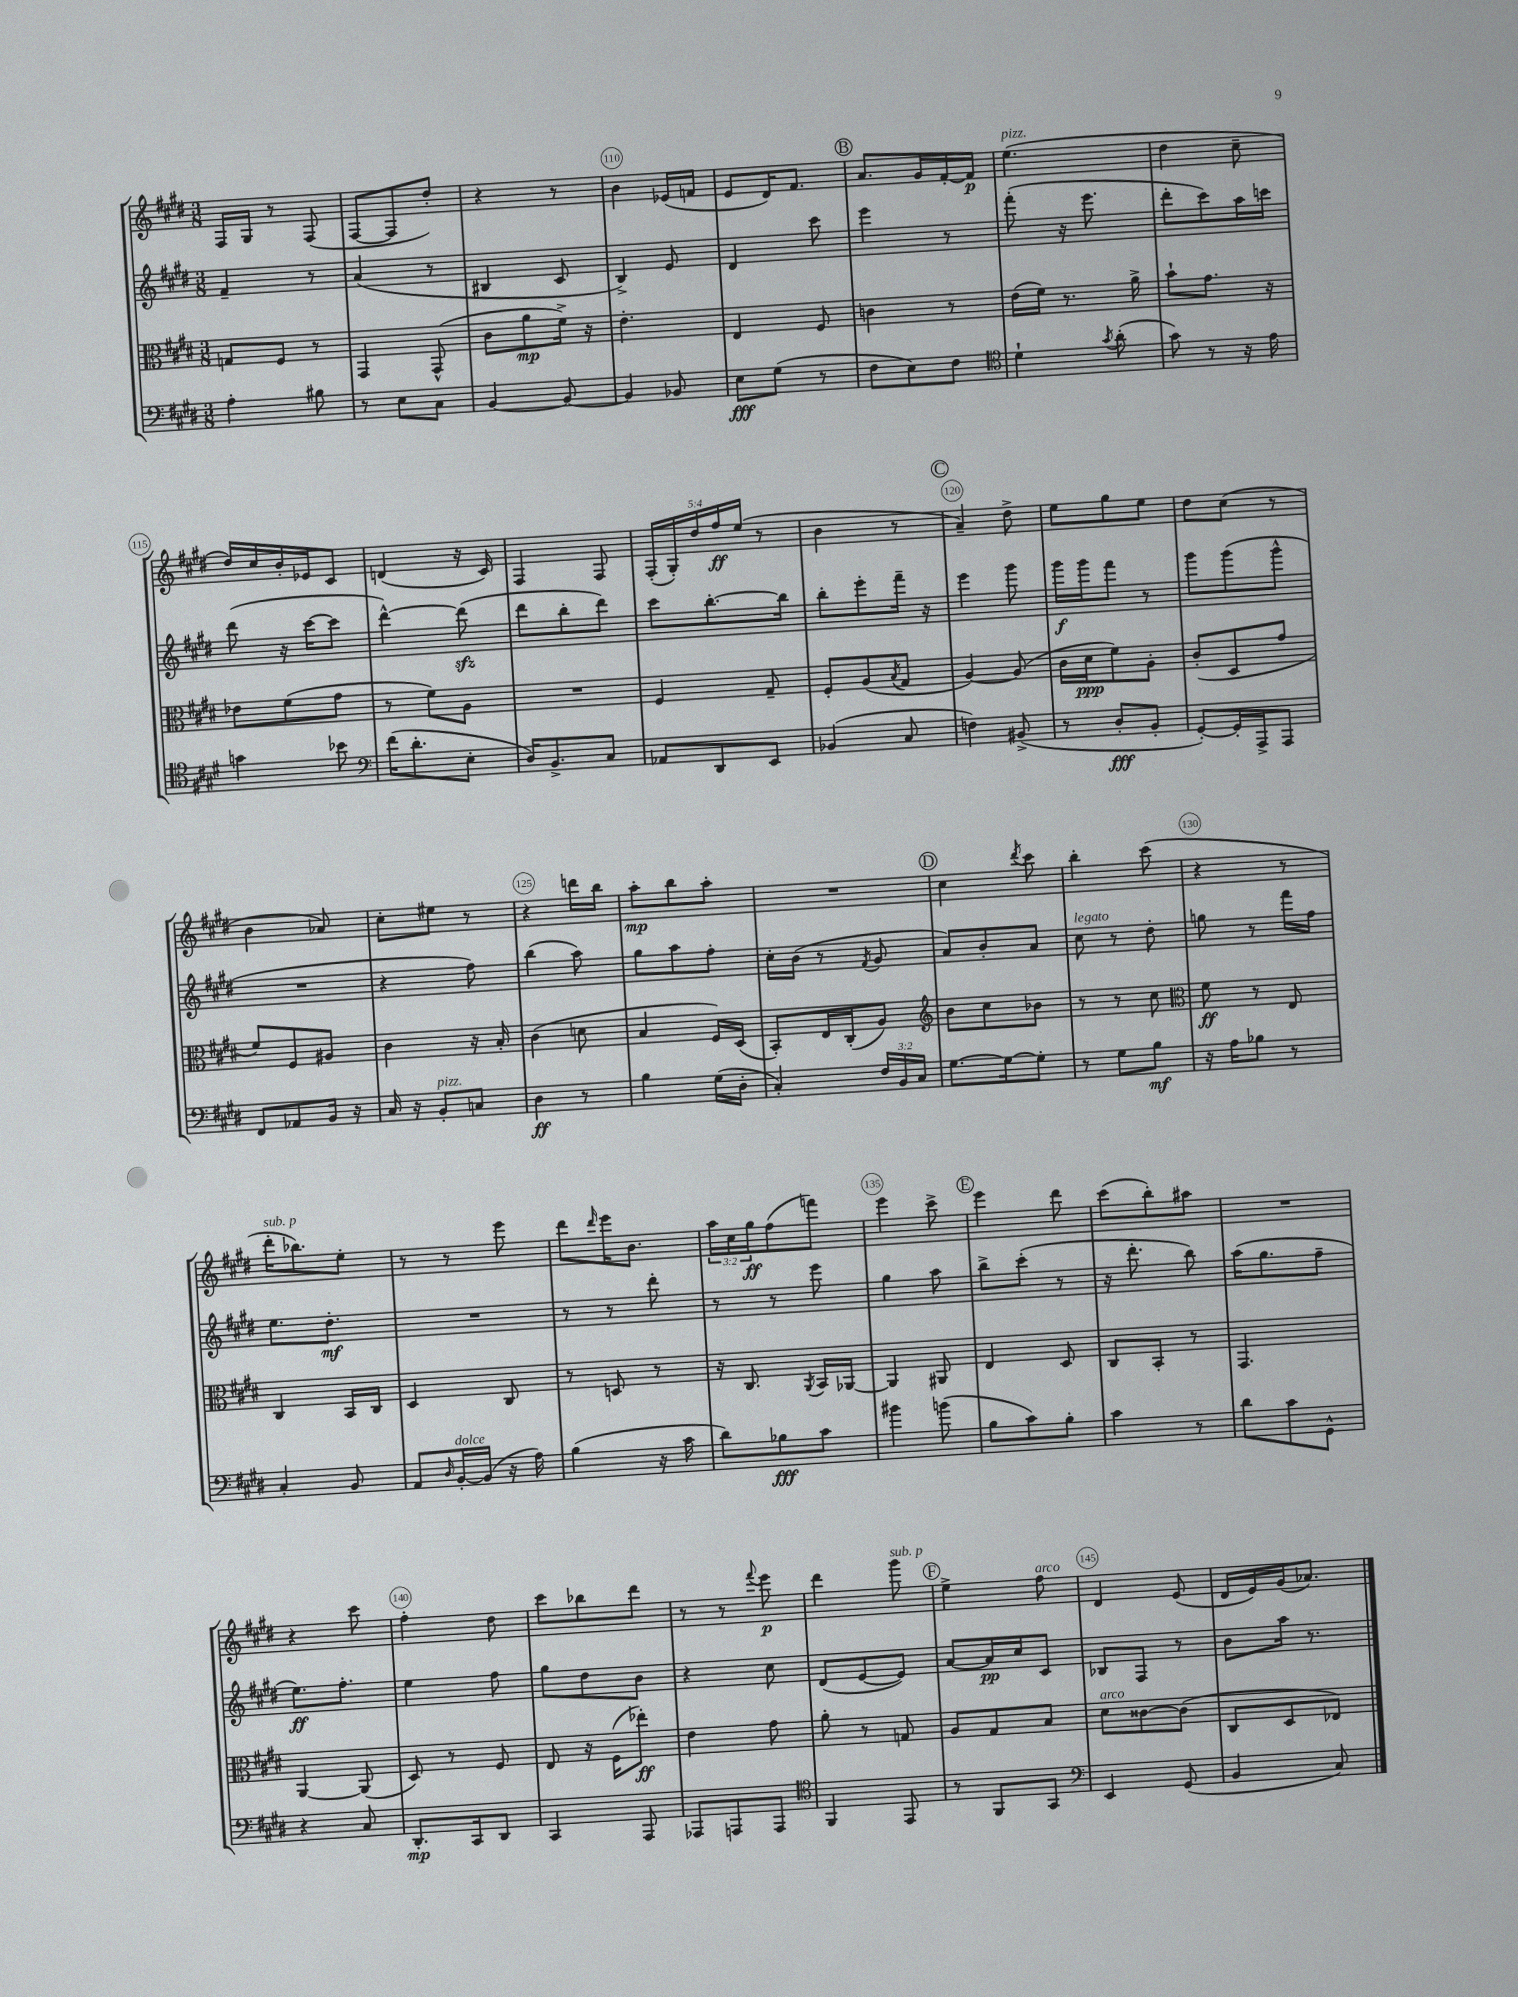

**kern	**dynam	**kern	**dynam	**kern	**dynam	**kern	**dynam
*part4	*part4	*part3	*part3	*part2	*part2	*part1	*part1
*staff4	*staff4	*staff3	*staff3	*staff2	*staff2	*staff1	*staff1
*clefF4	*	*clefC3	*	*clefG2	*	*clefG2	*
*k[f#c#g#d#]	*	*k[f#c#g#d#]	*	*k[f#c#g#d#]	*	*k[f#c#g#d#]	*
*M3/8	*	*M3/8	*	*M3/8	*	*M3/8	*
=107	=107	=107	=107	=107	=107	=107	=107
4A'\	.	8Gn/L	.	4f#~/	.	16F#/LL	.
.	.	.	.	.	.	16G#/JJ	.
.	.	8F#/J	.	.	.	8r	.
8B#X\	.	8r	.	8r	.	(8F#/	.
=108	=108	=108	=108	=108	=108	=108	=108
8r	.	4GG#/	.	(4a/	.	[8F#/L	.
8E\L	.	.	.	.	.	8F#/]	.
8C#\J	.	(8GG#^^/	.	8r	.	8dd#'/J)	.
=109	=109	=109	=109	=109	=109	=109	=109
[4BB/	.	8c#\L	.	4B#X/	.	4r	.
.	.	8a\	mp	.	.	.	.
8BB/_	.	16f#^\Jk)	.	8c#/	.	8r	.
.	.	16r	.	.	.	.	.
=110	=110	=110	=110	=110	=110	=110	=110
4BB/]	.	4.e'\	.	4B^/)	.	4b\	.
8BB-X/	.	.	.	8e/	.	(16e-X/LL	.
.	.	.	.	.	.	16fn/JJ	.
=111	=111	=111	=111	=111	=111	=111	=111
8E\L	fff	4E/	.	4d#/	.	8e/L	.
(8G#\J	.	.	.	.	.	16d#/K)	.
.	.	.	.	.	.	8.f#/J	.
8r	.	8F#/	.	8ccc#\	.	.	.
!!LO:REH:place=s1:t=B
=112	=112	=112	=112	=112	=112	=112	=112
8F#\L	.	4cn\	.	4eee\	.	8.a/L	.
8E\)	.	.	.	.	.	.	.
.	.	.	.	.	.	16g#/L	.
8F#\J	.	8r	.	8r	.	[16f#'/	.
.	.	.	.	.	.	16f#/JJ]	p
=113	=113	=113	=113	=113	=113	=113	=113
*clefC4	*	*	*	*	*	*	*
!	!	!	!	!	!	!LO:TX:a:i:t=pizz.	!
4d#`\	.	(16e\LL	.	(8fff#'\	.	(4.ee\	.
.	.	16f#\JJ)	.	.	.	.	.
.	.	8.r	.	16r	.	.	.
.	.	.	.	8.eee\	.	.	.
8qg#/	.	.	.	.	.	.	.
(8a'\	.	.	.	.	.	.	.
.	.	16a^\	.	.	.	.	.
=114	=114	=114	=114	=114	=114	=114	=114
8g#\)	.	8b`\L	.	8ddd#'\L	.	4dd#\	.
8r	.	8.g#\J	.	8ccc#\)	.	.	.
16r	.	.	.	16aa\L	.	8cc#~\	.
16e\	.	16r	.	16cccn\JJ	.	.	.
!!LO:LB:g=z
=115	=115	=115	=115	=115	=115	=115	=115
4gn\	.	8e-X\L	.	(8ddd#\	.	16dd#/LL)	.
.	.	.	.	.	.	16cc#/	.
.	.	(8f#\	.	16r	.	16b'/	.
.	.	.	.	[16ccc#\KL	.	16e-X/J	.
8b-X\	.	8g#\J	.	8ccc#\J]	.	8c#/J	.
=116	=116	=116	=116	=116	=116	=116	=116
*clefF4	*	*	*	*	*	*	*
(16f#\KL	.	8r	.	[4ddd#^^\)	.	(4dn/	.
8.d#'\	.	.	.	.	.	.	.
.	.	8f#\L)	.	.	.	.	.
8E'\J	.	8A\J	.	(8ddd#zz\]	.	16r	.
.	.	.	.	.	.	16c#/)	.
=117	=117	=117	=117	=117	=117	=117	=117
16D#/KL)	.	4.r	.	8ddd#\L	.	4F#/	.
8.BB^/	.	.	.	.	.	.	.
.	.	.	.	8bb'\	.	.	.
8C#/J	.	.	.	8ddd#\J)	.	8F#/	.
=118	=118	=118	=118	=118	=118	=118	=118
8AA-X/L	.	4F#/	.	8ccc#\L	.	(20F#'/LL	.
.	.	.	.	.	.	20G#'/)	.
.	.	.	.	.	.	20dd#/	.
8DD#/	.	.	.	[8.bb'\	.	.	.
.	.	.	.	.	.	20ff#/	ff
.	.	.	.	.	.	(20ee/JJ	.
8EE/J	.	8G#~/	.	.	.	8r	.
.	.	.	.	16bb\Jk]	.	.	.
=119	=119	=119	=119	=119	=119	=119	=119
(4BB-X/	.	8F#'/L	.	8bb'\L	.	4b\	.
.	.	(8A/	.	8eee'\	.	.	.
.	.	8qB/	.	.	.	.	.
8C#/	.	8G#/J	.	16fff#~\Jk	.	8r	.
.	.	.	.	16r	.	.	.
!!LO:REH:place=s1:t=C
=120	=120	=120	=120	=120	=120	=120	=120
4Fn\)	.	[4A/)	.	4eee\	.	4a~/)	.
(8BB#X^/	.	(8A/]	.	8ggg#\	.	8dd#^\	.
=121	=121	=121	=121	=121	=121	=121	=121
8r	.	16c#\LL	.	16ggg#\LL	f	8ee\L	.
.	.	16d#\J	ppp	16ggg#\J	.	.	.
8D#'/L	fff	8f#\)	.	8fff#\J	.	8gg#\	.
8BB'/J	.	8A'\J	.	8r	.	8ee\J	.
=122	=122	=122	=122	=122	=122	=122	=122
[8GG#'/L)	.	(8c#'/L	.	8ggg#\L	.	8dd#\L	.
16GG#'/L]	.	8D#/	.	(8ggg#\	.	(8cc#\J	.
16AAA^/J	.	.	.	.	.	.	.
8AAA/J	.	8g#/J	.	8ggg#^^\J	.	8r	.
!!LO:LB:g=z
=123	=123	=123	=123	=123	=123	=123	=123
8FF#/L	.	8f#/L)	.	4.r	.	4b\	.
8AA-X/	.	8F#/	.	.	.	.	.
16BB/Jk	.	8A#X/J	.	.	.	8a-X/)	.
16r	.	.	.	.	.	.	.
=124	=124	=124	=124	=124	=124	=124	=124
16C#/	.	4c#\	.	4r	.	8cc#'\L	.
16r	.	.	.	.	.	.	.
!LO:TX:a:i:t=pizz.	!	!	!	!	!	!	!
8BB'/L	.	.	.	.	.	8ee#X\J	.
8Cn/J	.	16r	.	8ff#\)	.	8r	.
.	.	16B'/	.	.	.	.	.
=125	=125	=125	=125	=125	=125	=125	=125
4D#\	ff	(4c#\	.	(4bb\	.	4r	.
8r	.	8dn\	.	8aa\)	.	16dddn\LL	.
.	.	.	.	.	.	16bb\JJ	.
=126	=126	=126	=126	=126	=126	=126	=126
4B\	.	4B/	.	8gg#\L	.	8aa'\L	mp
.	.	.	.	8aa\	.	8bb\	.
(16G#\LL	.	16F#/LL)	.	8ff#'\J	.	8aa'\J	.
16D#'\JJ	.	(16D#/JJ	.	.	.	.	.
=127	=127	=127	=127	=127	=127	=127	=127
4C#'/)	.	8BB'/L)	.	16cc#'\LL	.	4.r	.
.	.	.	.	(16b\JJ	.	.	.
.	.	16E/L	.	8r	.	.	.
.	.	(16C#'/J	.	.	.	.	.
.	.	.	.	8qf#/	.	.	.
24F#/LL	.	8A/J)	.	8g#/	.	.	.
24BB/	.	.	.	.	.	.	.
24C#/JJ	.	.	.	.	.	.	.
!!LO:REH:place=s1:t=D
=128	=128	=128	=128	=128	=128	=128	=128
*	*	*clefG2	*	*	*	*	*
[8.G#\L	.	8b\L	.	8a/L)	.	4cc#\	.
.	.	8cc#\	.	8b'/	.	.	.
16G#\k_	.	.	.	.	.	.	.
.	.	.	.	.	.	8qddd#/	.
8G#'\J]	.	8b-X\J	.	8a/J	.	8ccc#\	.
=129	=129	=129	=129	=129	=129	=129	=129
!	!	!	!	!LO:TX:a:i:t=legato	!	!	!
8r	.	8r	.	8cc#\	.	4bb'\	.
8G#\L	.	8r	.	8r	.	.	.
8B\J	mf	8cc#\	.	8dd#'\	.	(8ccc#\	.
=130	=130	=130	=130	=130	=130	=130	=130
*	*	*clefC3	*	*	*	*	*
16r	.	8f#\	ff	8ggn\	.	4r	.
16A\KL	.	.	.	.	.	.	.
8B-X\J	.	8r	.	8r	.	.	.
8r	.	8E/	.	16fff#\LL	.	8r	.
.	.	.	.	16ff#\JJ	.	.	.
!!LO:LB:g=z
=131	=131	=131	=131	=131	=131	=131	=131
!	!	!	!	!	!	!LO:TX:a:i:t=sub. p	!
4C#'/	.	4C#/	.	8.ee\L	.	16ddd#'\KL	.
.	.	.	.	.	.	8.bb-X\)	.
.	.	.	.	8.dd#'\J	mf	.	.
8BB/	.	16BB/LL	.	.	.	8ee'\J	.
.	.	16C#/JJ	.	.	.	.	.
=132	=132	=132	=132	=132	=132	=132	=132
8AA/L	.	4D#/	.	4.r	.	8r	.
16qqD#/	.	.	.	.	.	.	.
!LO:TX:a:i:t=dolce	!	!	!	!	!	!	!
[16BB'/L	.	.	.	.	.	8r	.
(16BB/JJ]	.	.	.	.	.	.	.
16r	.	8C#/	.	.	.	8eee\	.
16A\)	.	.	.	.	.	.	.
=133	=133	=133	=133	=133	=133	=133	=133
(4B\	.	8r	.	8r	.	8ddd#\L	.
.	.	.	.	.	.	16qqddd#/	.
.	.	8Dn/	.	8r	.	16eee\K	.
.	.	.	.	.	.	8.b\J	.
16r	.	8r	.	8ddd#'\	.	.	.
16c#\	.	.	.	.	.	.	.
=134	=134	=134	=134	=134	=134	=134	=134
8d#\L)	.	16r	.	8r	.	24aa\LL	.
.	.	.	.	.	.	24cc#\	.
.	.	8.C#/	.	.	.	.	.
.	.	.	.	.	.	24gg#\J	ff
8B-X\	fff	.	.	8r	.	(8ff#\	.
.	.	8qAA/	.	.	.	.	.
8c#\J	.	16BB/LL	.	8eee\	.	8fffn\J)	.
.	.	[16AA-X/JJ	.	.	.	.	.
=135	=135	=135	=135	=135	=135	=135	=135
4b#X\	.	4AA-/]	.	4gg#\	.	4eee\	.
(8bn\	.	8AA#X/	.	8aa\	.	8ccc#^\	.
!!LO:REH:place=s1:t=E
=136	=136	=136	=136	=136	=136	=136	=136
8B\L	.	4E/	.	8bb^\L	.	4eee\	.
8c#\)	.	.	.	(8ccc#'\J	.	.	.
8B'\J	.	8D#/	.	8r	.	8ddd#\	.
=137	=137	=137	=137	=137	=137	=137	=137
4c#\	.	8C#/L	.	16r	.	(8ccc#\L	.
.	.	.	.	8.ddd#'\	.	.	.
.	.	8BB'/J	.	.	.	8bb'\)	.
8r	.	8r	.	8bb\)	.	8aa#X\J	.
=138	=138	=138	=138	=138	=138	=138	=138
8d#\L	.	4.GG#/	.	(16aa\KL	.	4.r	.
.	.	.	.	8.gg#\	.	.	.
8c#\	.	.	.	.	.	.	.
8GG#^^\J	.	.	.	8ff#~\J	.	.	.
!!LO:LB:g=z
=139	=139	=139	=139	=139	=139	=139	=139
4r	.	[4AA/	.	8.ee\L)	ff	4r	.
.	.	.	.	8.ff#'\J	.	.	.
8C#/	.	(8AA/]	.	.	.	8ccc#\	.
=140	=140	=140	=140	=140	=140	=140	=140
8.DD#'/L	mp	8D#/)	.	4ee\	.	4ff#'\	.
.	.	8r	.	.	.	.	.
16CC#/k	.	.	.	.	.	.	.
8DD#/J	.	8F#/	.	8ff#\	.	8dd#\	.
=141	=141	=141	=141	=141	=141	=141	=141
4CC#/	.	8E/	.	8gg#\L	.	8ccc#\L	.
.	.	16r	.	8dd#\	.	8bb-X\	.
.	.	(16F#\KL	.	.	.	.	.
8AAA/	.	8ee-X'\J)	ff	8b\J	.	8ddd#\J	.
=142	=142	=142	=142	=142	=142	=142	=142
8AAA-X/L	.	4e\	.	4r	.	8r	.
8AAAn/	.	.	.	.	.	8r	.
.	.	.	.	.	.	8qqfff#/	.
8AAA/J	.	8g#\	.	8cc#\	.	8eee\	p
=143	=143	=143	=143	=143	=143	=143	=143
*clefC4	*	*	*	*	*	*	*
4FF#/	.	8a'\	.	(8d#/L	.	4ddd#\	.
.	.	8r	.	[8e/	.	.	.
!	!	!	!	!	!	!LO:TX:a:i:t=sub. p	!
8EE/	.	8Gn/	.	8e/J])	.	8ggg#\	.
!!LO:REH:place=s1:t=F
=144	=144	=144	=144	=144	=144	=144	=144
8r	.	8A/L	.	[8a/L	.	4ee^\	.
8FF#/L	.	8G#/	.	16a/L]	pp	.	.
.	.	.	.	16cc#/J	.	.	.
!	!	!	!	!	!	!LO:TX:a:i:t=arco	!
8GG#/J	.	8B/J	.	8c#/J	.	8ff#\	.
=145	=145	=145	=145	=145	=145	=145	=145
*clefF4	*	*	*	*	*	*	*
!	!	!LO:TX:a:i:t=arco	!	!	!	!	!
4EE/	.	8d#\L	.	8B-X/L	.	4d#/	.
.	.	[8c##X\	.	8F#/J	.	.	.
(8GG#/	.	(8c##\J]	.	8r	.	(8e/	.
=146	=146	=146	=146	=146	=146	=146	=146
4BB/	.	8C#/L	.	8b\L	.	16d#/LL	.
.	.	.	.	.	.	16e/)	.
.	.	8D#/	.	16aa\Jk	.	(16g#/J	.
.	.	.	.	8.r	.	8.a-X/J)	.
8C#/)	.	8E-X/J)	.	.	.	.	.
==	==	==	==	==	==	==	==
*-	*-	*-	*-	*-	*-	*-	*-
